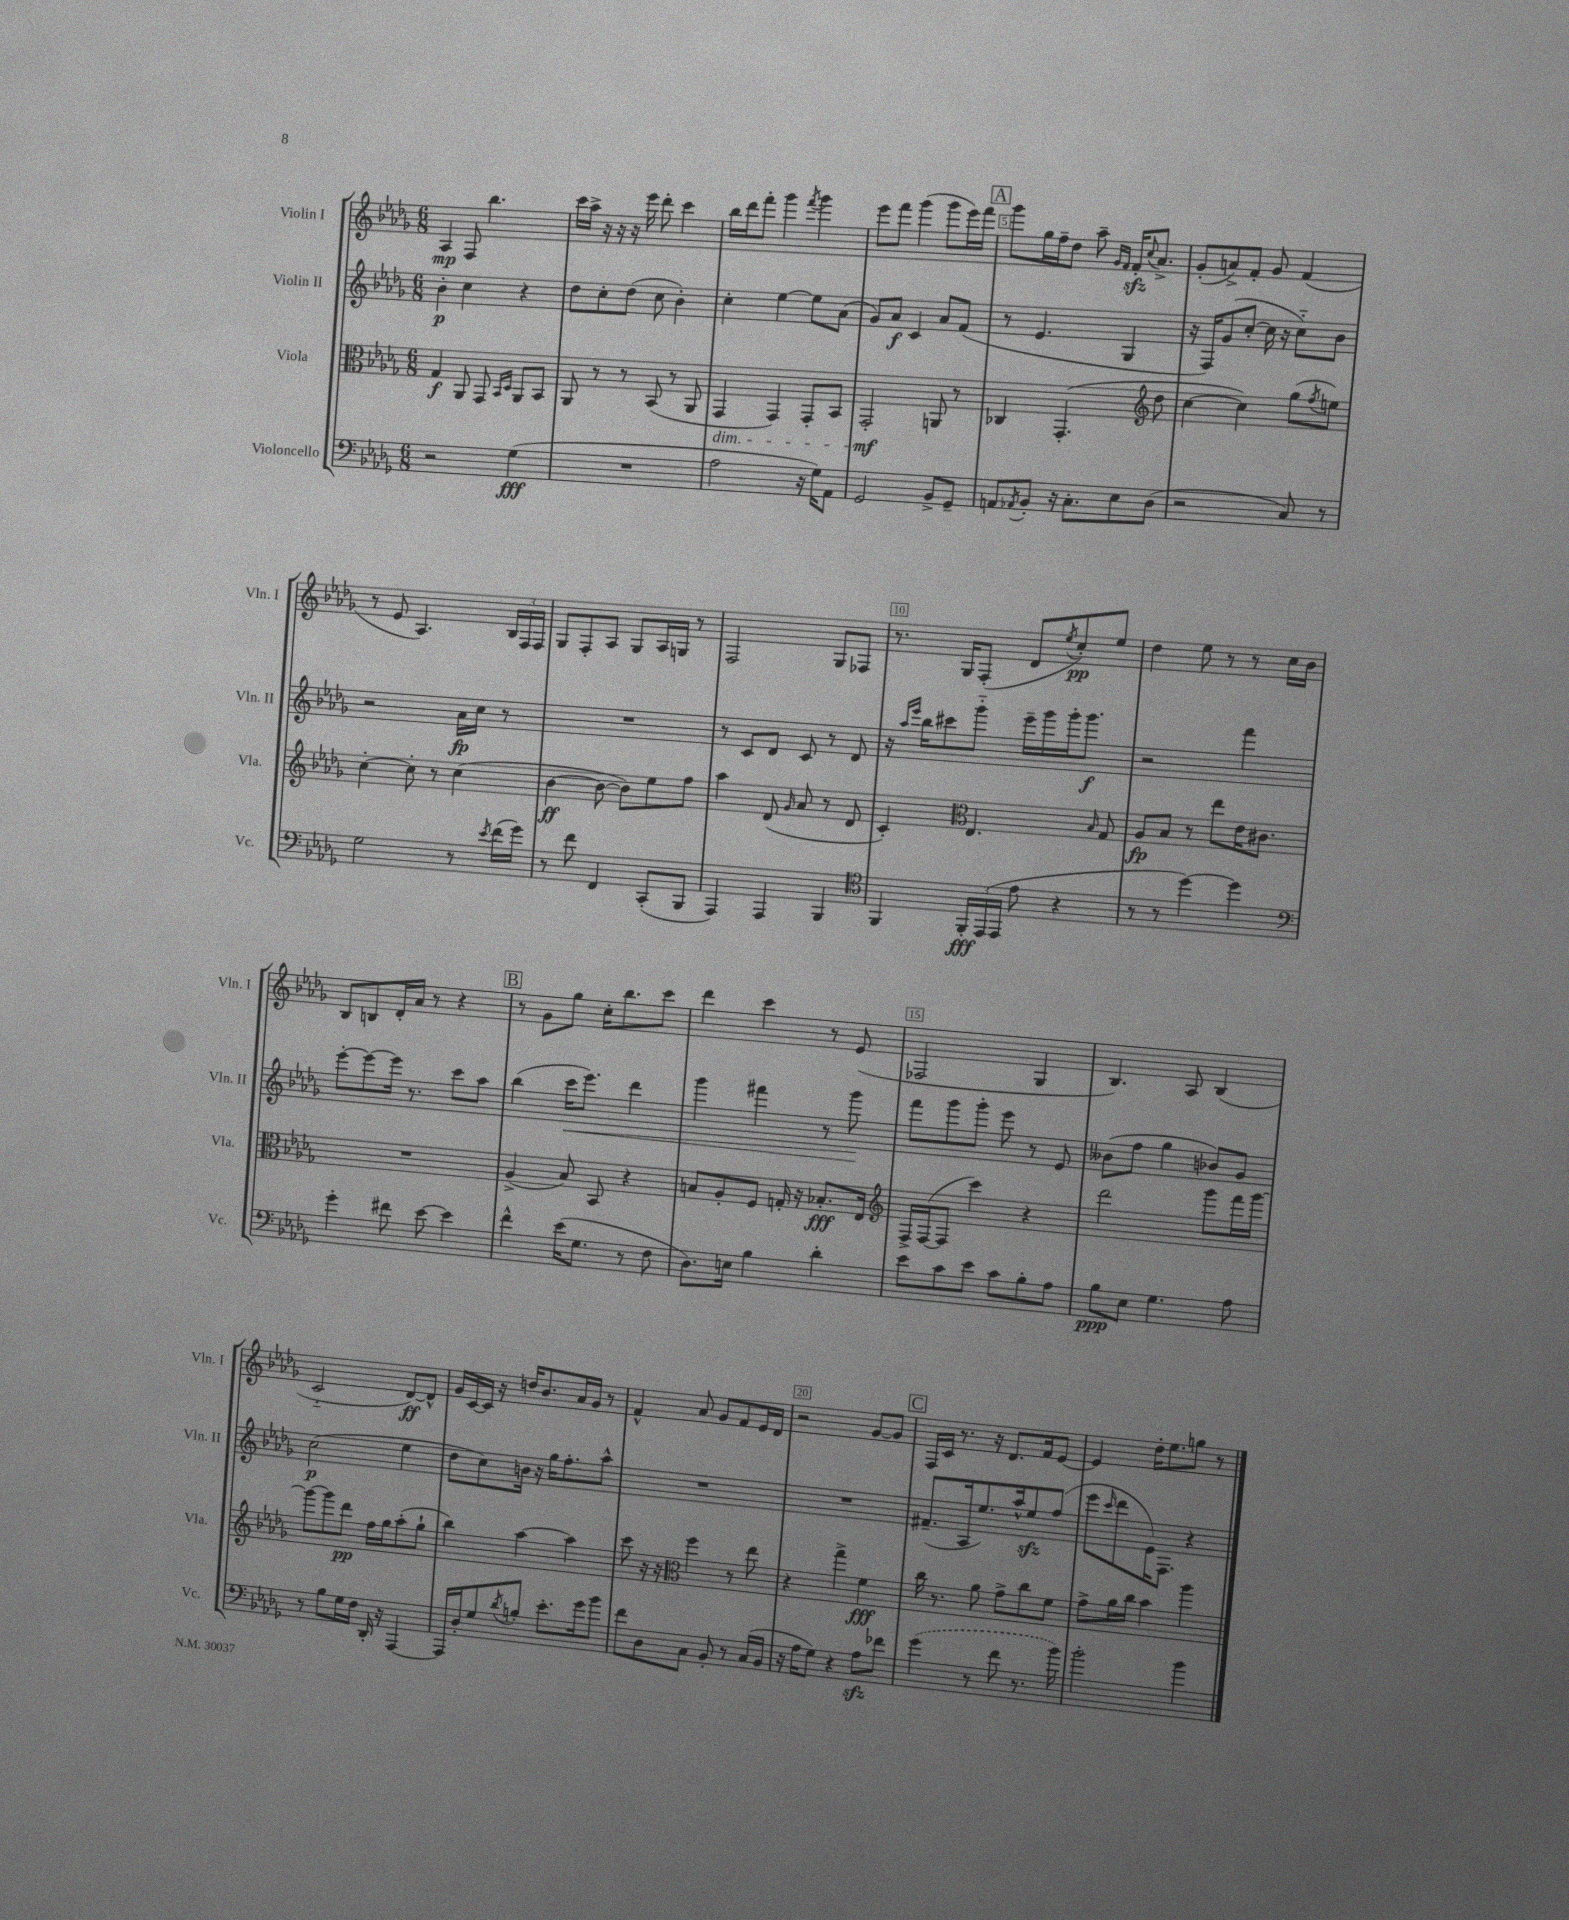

**kern	**dynam	**kern	**dynam	**kern	**dynam	**kern	**dynam
*part4	*part4	*part3	*part3	*part2	*part2	*part1	*part1
*staff4	*staff4	*staff3	*staff3	*staff2	*staff2	*staff1	*staff1
*I"Violoncello	*	*I"Viola	*	*I"Violin II	*	*I"Violin I	*
*I'Vc.	*	*I'Vla.	*	*I'Vln. II	*	*I'Vln. I	*
*clefF4	*	*clefC3	*	*clefG2	*	*clefG2	*
*k[b-e-a-d-g-]	*	*k[b-e-a-d-g-]	*	*k[b-e-a-d-g-]	*	*k[b-e-a-d-g-]	*
*M6/8	*	*M6/8	*	*M6/8	*	*M6/8	*
=1	=1	=1	=1	=1	=1	=1	=1
2r	.	4G-/	f	4b-'\	p	4A-/	mp
.	.	8AA-/	.	4cc\	.	8F/	.
.	.	8GG-/	.	.	.	4.bb-\	.
.	.	16qqBB-/LL	.	.	.	.	.
.	.	16qqD-/JJ	.	.	.	.	.
(4G-\	fff	8AA-/L	.	4r	.	.	.
.	.	8BB-/J	.	.	.	.	.
=2	=2	=2	=2	=2	=2	=2	=2
2.r	.	8AA-/	.	8dd-\L	.	16ccc\LL	.
.	.	.	.	.	.	16aa-^\JJ	.
.	.	8r	.	8cc'\	.	16r	.
.	.	.	.	.	.	16r	.
.	.	8r	.	(8dd-\J	.	16r	.
.	.	.	.	.	.	16eee-\	.
.	.	(8BB-/	.	8cc\	.	8ddd-'\	.
.	.	8r	.	4b-'\)	.	4ccc\	.
.	.	8AA-/	.	.	.	.	.
=3	=3	=3	=3	=3	=3	=3	=3
!	!	!LO:TX:b:i:t=dim.	!	!	!	!	!
2A-\	.	4GG-/	.	4cc'\	.	16bb-\LL	.
.	.	.	.	.	.	16ddd-\J	.
.	.	.	.	.	.	8fff'\J	.
.	.	4GG-/)	.	[4ee-\	.	4ggg-\	.
.	.	.	.	.	.	8qfff/	.
16r	.	8GG-'/L	.	8ee-\L]	.	4ggg-\	.
16G-\KL)	.	.	.	.	.	.	.
8AA-\J	.	8BB-/J	.	(8a-\J	.	.	.
=4	=4	=4	=4	=4	=4	=4	=4
2GG-/	.	2GG-'/	mf	8g-/L)	.	8eee-\L	.
.	.	.	.	8a-/J	f	8fff\J	.
.	.	.	.	4c/	.	(4ggg-\	.
8BB-^/L	.	8AAn/	.	8a-/L	.	8ggg-\L	.
8GG-~/J	.	8r	.	(8f/J	.	16eee-\L)	.
.	.	.	.	.	.	16fff\JJ	.
!!LO:REH:place=s1:t=A
=5	=5	=5	=5	=5	=5	=5	=5
8AAn/L	.	4C-X/	.	8r	.	8ggg-\L	.
8qAA-X/	.	.	.	.	.	.	.
8BB-'/J	.	.	.	4.e-/	.	16gg-\L	.
.	.	.	.	.	.	16ff~\J	.
16r	.	(4.GG-'/	.	.	.	8dd-\J	.
8.C'\L	.	.	.	.	.	.	.
.	.	.	.	.	.	8aa-~\	.
.	.	.	.	.	.	16qqg-/LL	.
.	.	.	.	.	.	16qqf/JJ	.
8E-\	.	.	.	4G-/	.	16fzz'/KL	.
.	.	.	.	.	.	8qqcc/	.
.	.	.	.	.	.	8.a-^/J	.
*	*	*clefG2	*	*	*	*	*
(8D-\J	.	8dd-\	.	.	.	.	.
=6	=6	=6	=6	=6	=6	=6	=6
2r	.	[4cc\	.	16r	.	(8g-'/L	.
.	.	.	.	16F/KL)	.	.	.
.	.	.	.	(8g-/	.	8an^/)	.
.	.	4cc\])	.	[8cc'/J	.	8f'/J	.
.	.	.	.	16cc\]	.	8g-/	.
.	.	.	.	16r	.	.	.
8C/)	.	(8gg-\L	.	8cc\L)	.	(4f/	.
.	.	8qff/	.	.	.	.	.
8r	.	8een\J)	.	8b-\J	.	.	.
!!LO:LB:g=z
=7	=7	=7	=7	=7	=7	=7	=7
2G-\	.	[4cc'\	.	2r	.	8r	.
.	.	.	.	.	.	8e-/	.
.	.	8cc'\]	.	.	.	4.A-/)	.
.	.	8r	.	.	.	.	.
8r	.	(4cc\	.	16a-\LL	fp	.	.
.	.	.	.	16cc\JJ	.	.	.
8qe-/	.	.	.	.	.	.	.
(16f\LL	.	.	.	8r	.	24B-/LL	.
.	.	.	.	.	.	24F/	.
16g-\JJ)	.	.	.	.	.	.	.
.	.	.	.	.	.	24F/JJ	.
=8	=8	=8	=8	=8	=8	=8	=8
8r	.	[4b-\	ff	2.r	.	8G-/L	.
8f\	.	.	.	.	.	8F'/	.
4FF/	.	8b-\_	.	.	.	8A-/J	.
.	.	8b-\L])	.	.	.	8G-/L	.
(8CC'/L	.	8ee-\	.	.	.	16A-/L	.
.	.	.	.	.	.	16Gn/JJ	.
8BBB-/J	.	8ff\J	.	.	.	8r	.
=9	=9	=9	=9	=9	=9	=9	=9
4AAA-/)	.	4aa-\	.	8r	.	2F/	.
.	.	.	.	8c/L	.	.	.
4AAA-/	.	(8d-/	.	8d-/J	.	.	.
.	.	16qqg-/	.	.	.	.	.
.	.	8a-/	.	8c/	.	.	.
4BBB-/	.	8r	.	8r	.	8G-/L	.
.	.	8d-/	.	8d-/	.	8F-X/J	.
=10	=10	=10	=10	=10	=10	=10	=10
*clefC4	*	*	*	*	*	*	*
4FF/	.	4c'/)	.	16r	.	8.r	.
.	.	.	.	16qqaa-/LL	.	.	.
.	.	.	.	16qqeee-/JJ	.	.	.
.	.	.	.	16bb-\KL	.	.	.
.	.	.	.	8ccc#X\	.	.	.
.	.	.	.	.	.	16G-/KL	.
*	*	*clefC3	*	*	*	*	*
24FF'/LL	fff	4.E-/	.	8ggg-\J	.	(8F'/J	.
(24EE-/	.	.	.	.	.	.	.
24EE-/JJ	.	.	.	.	.	.	.
8e-\	.	.	.	16eee-~\LL	.	8d-/L	.
.	.	.	.	16ggg-\	.	.	.
.	.	.	.	.	.	8qee-/	.
4r	.	.	.	16ggg-'\J	.	8cc'/)	pp
.	.	.	.	8.ggg-\J	f	.	.
.	.	16qqB-/	.	.	.	.	.
.	.	8G-/	.	.	.	8ee-/J	.
=11	=11	=11	=11	=11	=11	=11	=11
8r	.	8A-/L	fp	2r	.	4dd-\	.
8r	.	8B-/J	.	.	.	.	.
[4dd-\)	.	8r	.	.	.	8ee-\	.
.	.	8ee-\L	.	.	.	8r	.
4dd-\]	.	16e-\K	.	4fff\	.	8r	.
.	.	8.c#X\J	.	.	.	.	.
.	.	.	.	.	.	16cc\LL	.
.	.	.	.	.	.	16b-\JJ	.
!!LO:LB:g=z
=12	=12	=12	=12	=12	=12	=12	=12
*clefF4	*	*	*	*	*	*	*
4g-'\	.	2.r	.	[8eee-'\L	.	8B-/L	.
.	.	.	.	8eee-\_	.	8Bn/	.
8f#X\	.	.	.	16eee-\Jk]	.	16d-'/L	.
.	.	.	.	8.r	.	16a-/JJ	.
[8e-\	.	.	.	.	.	8r	.
4e-\]	.	.	.	8ccc\L	.	4r	.
.	.	.	.	8aa-\J	.	.	.
!!LO:REH:place=s1:t=B
=13	=13	=13	=13	=13	=13	=13	=13
4f^^\	.	(4A-^/	.	(4bb-\	.	8r	.
.	.	.	.	.	.	8g-\L	.
!	!	!	!	!	!LO:HP:b	!	!
(16e-\KL	.	8B-/)	.	16ccc\KL	<	8gg-\J	.
8.G-\J	.	.	.	8.eee-\J)	.	.	.
.	.	8BB-/	.	.	.	16cc'\KL	.
.	.	.	.	.	.	8.bb-\	.
8r	.	4r	.	4ddd-\	.	.	.
8F\	.	.	.	.	.	8ccc\J	.
=14	=14	=14	=14	=14	=14	=14	=14
8.D-\L)	.	8Bn/L	.	4ggg-\	.	4ddd-\	.
.	.	8A-'/	.	.	.	.	.
16En\Jk	.	.	.	.	.	.	.
4B-\	.	8F/J	.	4fff#X\	.	4ccc\	.
.	.	16Gn'/	.	.	.	.	.
.	.	16r	.	.	.	.	.
4d-'\	.	8.B-X'/L	fff	8r	.	8r	.
.	.	.	.	8ggg-\	.	(8e-/	.
.	.	16E-/Jk	.	.	.	.	.
.	.	.	.	.	[	.	.
=15	=15	=15	=15	=15	=15	=15	=15
*	*	*clefG2	*	*	*	*	*
8e-\L	.	16F^/LL	.	8fff\L	.	2F-X/	.
.	.	([16F/J	.	.	.	.	.
8c\	.	8F/J]	.	8ggg-\	.	.	.
8e-\J	.	4ccc\)	.	8ggg-'\J	.	.	.
8c\L	.	.	.	8eee-\	.	.	.
8B-'\	.	4r	.	8r	.	4G-/	.
8A-\J	.	.	.	8e-/	.	.	.
=16	=16	=16	=16	=16	=16	=16	=16
8B-\L	ppp	2ddd-\	.	(8b--X\L	.	4.B-/)	.
8E-\J	.	.	.	8ff\J	.	.	.
4.G-\	.	.	.	4gg-\	.	.	.
.	.	.	.	.	.	8A-/	.
.	.	8ggg-\L	.	8b-X/L)	.	(4B-/	.
8A-\	.	16fff\L	.	8g-/J	.	.	.
.	.	[16ggg-\JJ	.	.	.	.	.
!!LO:LB:g=z
=17	=17	=17	=17	=17	=17	=17	=17
8r	.	8ggg-\L_	.	(2cc\	p	2c/	.
8B-\L	.	8ggg-\]	.	.	.	.	.
16G-\L	.	8ddd-\J	pp	.	.	.	.
16F\JJ	.	.	.	.	.	.	.
16DD-'/	.	16ff\LL	.	.	.	.	.
16r	.	16gg-\J	.	.	.	.	.
[4AAA-/	.	(8aa-'\	.	4ee-\	.	[8d-/L)	ff
.	.	8gg-`\J	.	.	.	8d-^^/J]	.
=18	=18	=18	=18	=18	=18	=18	=18
16AAA-/LL]	.	4bb-\)	.	8dd-\L	.	16g-/LL	.
16D-'/J	.	.	.	.	.	[16c/	.
8G-/	.	.	.	8cc\)	.	16c/JJ]	.
.	.	.	.	.	.	16r	.
8qd-/	.	.	.	.	.	.	.
8Bn'/J	.	[4aa-\	.	16bn\Jk	.	16ddn/KL	.
.	.	.	.	16r	.	8.b-/	.
8.e-'\L	.	.	.	16gg-\KL	.	.	.
.	.	.	.	8.ff'\	.	.	.
.	.	4aa-\]	.	.	.	16a-/L	.
16g-\k	.	.	.	.	.	16g-/JJ	.
8b-\J	.	.	.	8aa-^^\J	.	8r	.
=19	=19	=19	=19	=19	=19	=19	=19
8f\L	.	8ccc\	.	2.r	.	4f^^/	.
8D-\	.	16r	.	.	.	.	.
.	.	16r	.	.	.	.	.
*	*	*clefC3	*	*	*	*	*
8C\J	.	4ff\	.	.	.	8a-/	.
8BB-'/	.	.	.	.	.	8g-/L	.
8r	.	8r	.	.	.	8f/	.
(16C/LL	.	8ee-\	.	.	.	16e-/L	.
16BB-/JJ	.	.	.	.	.	16d-/JJ	.
=20	=20	=20	=20	=20	=20	=20	=20
16r	.	4r	.	2.r	.	2r	.
16A-\KL	.	.	.	.	.	.	.
8G-\J)	.	.	.	.	.	.	.
4r	.	4gg-^\	.	.	.	.	.
8A-zz\L	.	4f\	fff	.	.	[8g-/L	.
8f-X\J	.	.	.	.	.	8g-/J]	.
!!LO:REH:place=s1:t=C
=21	=21	=21	=21	=21	=21	=21	=21
(4g-\	.	16cc\	.	(8.f#X~/L	.	16F/LL	.
.	.	8.r	.	.	.	16c/JJ	.
.	.	.	.	.	.	8.r	.
.	.	.	.	16A-/k	.	.	.
8r	.	8a-\	.	8.ee-/)	.	.	.
.	.	.	.	.	.	16r	.
8f\	.	8g-^\L	.	.	.	8.d-/L	.
.	.	.	.	16aa-^^/k	.	.	.
8.r	.	8cc\	.	8ee-zz/	.	.	.
.	.	.	.	.	.	16f/k	.
.	.	8f\J	.	(8ff/J	.	[8e-/J	.
16b-\)	.	.	.	.	.	.	.
=22	=22	=22	=22	=22	=22	=22	=22
2b-'\	.	8g-^\L	.	8eee-\L	.	4e-/]	.
.	.	.	.	16qqccc/	.	.	.
.	.	16a-\L	.	8ddd-\	.	.	.
.	.	16cc\JJ	.	.	.	.	.
.	.	4b-\	.	16e-\K)	.	16dd-'\KL	.
.	.	.	.	8.F\J	.	8.ee-\	.
4b-\	.	4aa-\	.	4r	.	8ggn\J	.
.	.	.	.	.	.	8r	.
==	==	==	==	==	==	==	==
*-	*-	*-	*-	*-	*-	*-	*-
